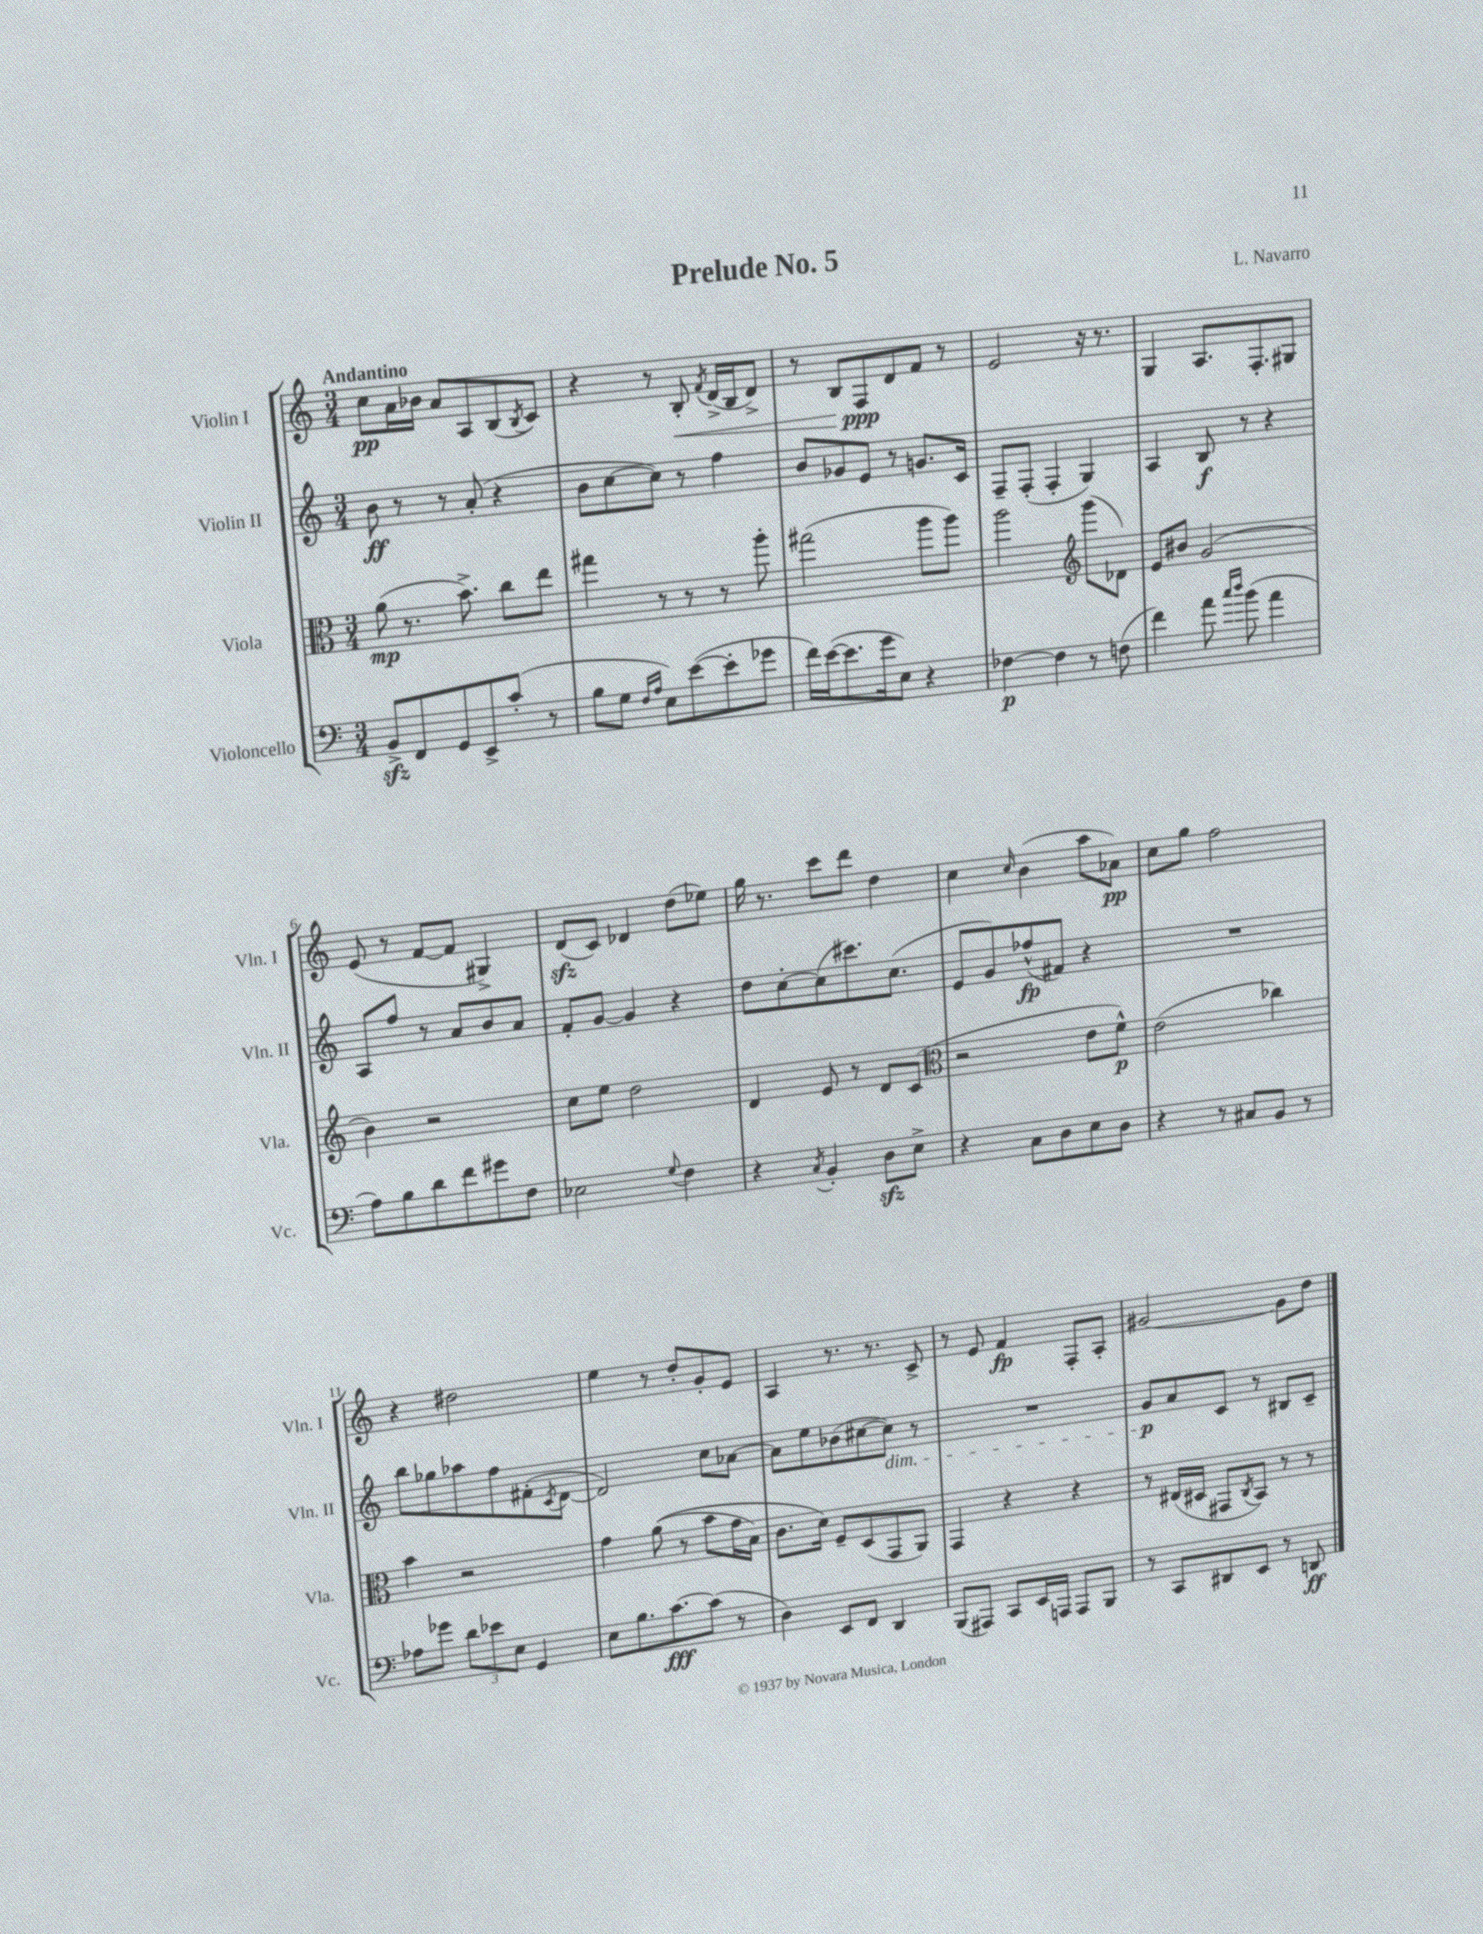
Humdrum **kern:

**kern	**kern	**kern	**kern
*staff4	*staff3	*staff2	*staff1
*clefF4	*clefC3	*clefG2	*clefG2
*k[]	*k[]	*k[]	*k[]
*M3/4	*M3/4	*M3/4	*M3/4
8BB^	(8a	8b	8cc
8FF	8.r	8r	16a
.	.	.	16b-
8GG	.	8r	8a
.	8.b^)	.	.
8EE^	.	(8a'	8A
(8c'	8cc	4r	(8B
.	.	.	8qB
8r	8ee	.	8c)
=	=	=	=
8B	4gg#	8b	4r
8G	.	[8cc	.
16qqF	.	.	.
16qqA	.	.	.
8E)	8r	8cc])	8r
([8e	8r	8r	8B'
.	.	.	8qf
8e']	8r	4ff	(16d^
.	.	.	16B
8g-	8aa'	.	8d^)
=	=	=	=
16f)	(2gg#	8b	8r
([16e	.	.	.
8.e]	.	8g-	8B
.	.	8e	8F
16g	.	.	.
8E)	.	8r	8d
4r	8aa	8.g	8f
.	8aa)	.	8r
.	.	16c	.
=	=	=	=
[4F-	2aa	8F~	2e
.	.	(8F'	.
4F-]	.	4F'	.
*	*clefG2	*	*
8r	(8ggg	4G)	16r
.	.	.	8.r
(8F	8d-)	.	.
=	=	=	=
4f)	8e	4A	4G
.	8b#	.	.
8a	(2g	8B	8.A
16qqcc	.	.	.
16qqdd	.	.	.
(8b	.	8r	.
.	.	.	8.F'
4a	.	4r	.
.	.	.	8G#
=	=	=	=
8A)	4b)	8A	(8e
8B	.	8ff	8r
8d	2r	8r	[8f
8f	.	8a	8f]
8g#	.	8b	4G#^)
8F	.	8a	.
=	=	=	=
2E-	8cc	8f'	(8d
.	8ee	[8g	8c)
.	2dd	4g]	4d-
8qqG	.	.	.
4F	.	4r	(8dd
.	.	.	8ee-)
=	=	=	=
4r	4d	8dd	16gg
.	.	.	8.r
.	.	[8cc'	.
8qC	.	.	.
4BB'	8e	(8cc]	8ccc
.	8r	8.ccc#)	8ddd
8D	8d	.	4dd
.	.	(8.cc	.
8E^	(8c	.	.
=	=	=	=
*	*clefC3	*	*
4r	2r	8e	4cc
.	.	8g)	.
.	.	.	16qqcc
8C	.	(8ff-^^	(4b
8D	.	8f#)	.
8E	8e	4r	8aa
8D	8f^^)	.	8a-)
=	=	=	=
4r	(2e	2.r	8cc
.	.	.	8gg
8r	.	.	2ff
8C#	.	.	.
8BB	4cc-)	.	.
8r	.	.	.
=	=	=	=
8A-	4b	8bb	4r
8g-	.	8gg-	.
12d	2r	8aa-	2dd#
12e-	.	.	.
.	.	8ff	.
12E	.	.	.
4GG	.	(8f#'	.
.	.	8qc	.
.	.	[8d	.
=	=	=	=
8E	4g	2d])	4ee
8.B	.	.	.
.	&((8a	.	8r
[8.c	.	.	.
.	8r	.	8dd'
(8c]	8b	8cc	8g'
8r	16g	[8a-	8e
.	16B)	.	.
=	=	=	=
4D)	8.c	8a-]	4A
.	.	8ee	.
.	16d&)	.	.
8EE	8F~	(8b-	8.r
8FF	(8D	[8cc#	.
.	.	.	8.r
4DD	8GG	8cc#])	.
.	8AA)	8r	8c^
=	=	=	=
(8BBB	4GG	2.r	8r
8AAA#)	.	.	8e
8CC	4r	.	4f
16EE	.	.	.
16AAA	.	.	.
8AAA	4r	.	8F'
8BBB	.	.	8A'
=	=	=	=
8r	8r	8g	[2g#
8CC	(16E#	8a	.
.	16D#	.	.
8DD#	8GG#	8c	.
.	8qC	.	.
8EE	8BB)	8r	.
8r	8r	8B#	8g#]
8DD	8r	8c~	8dd
==	==	==	==
*-	*-	*-	*-
